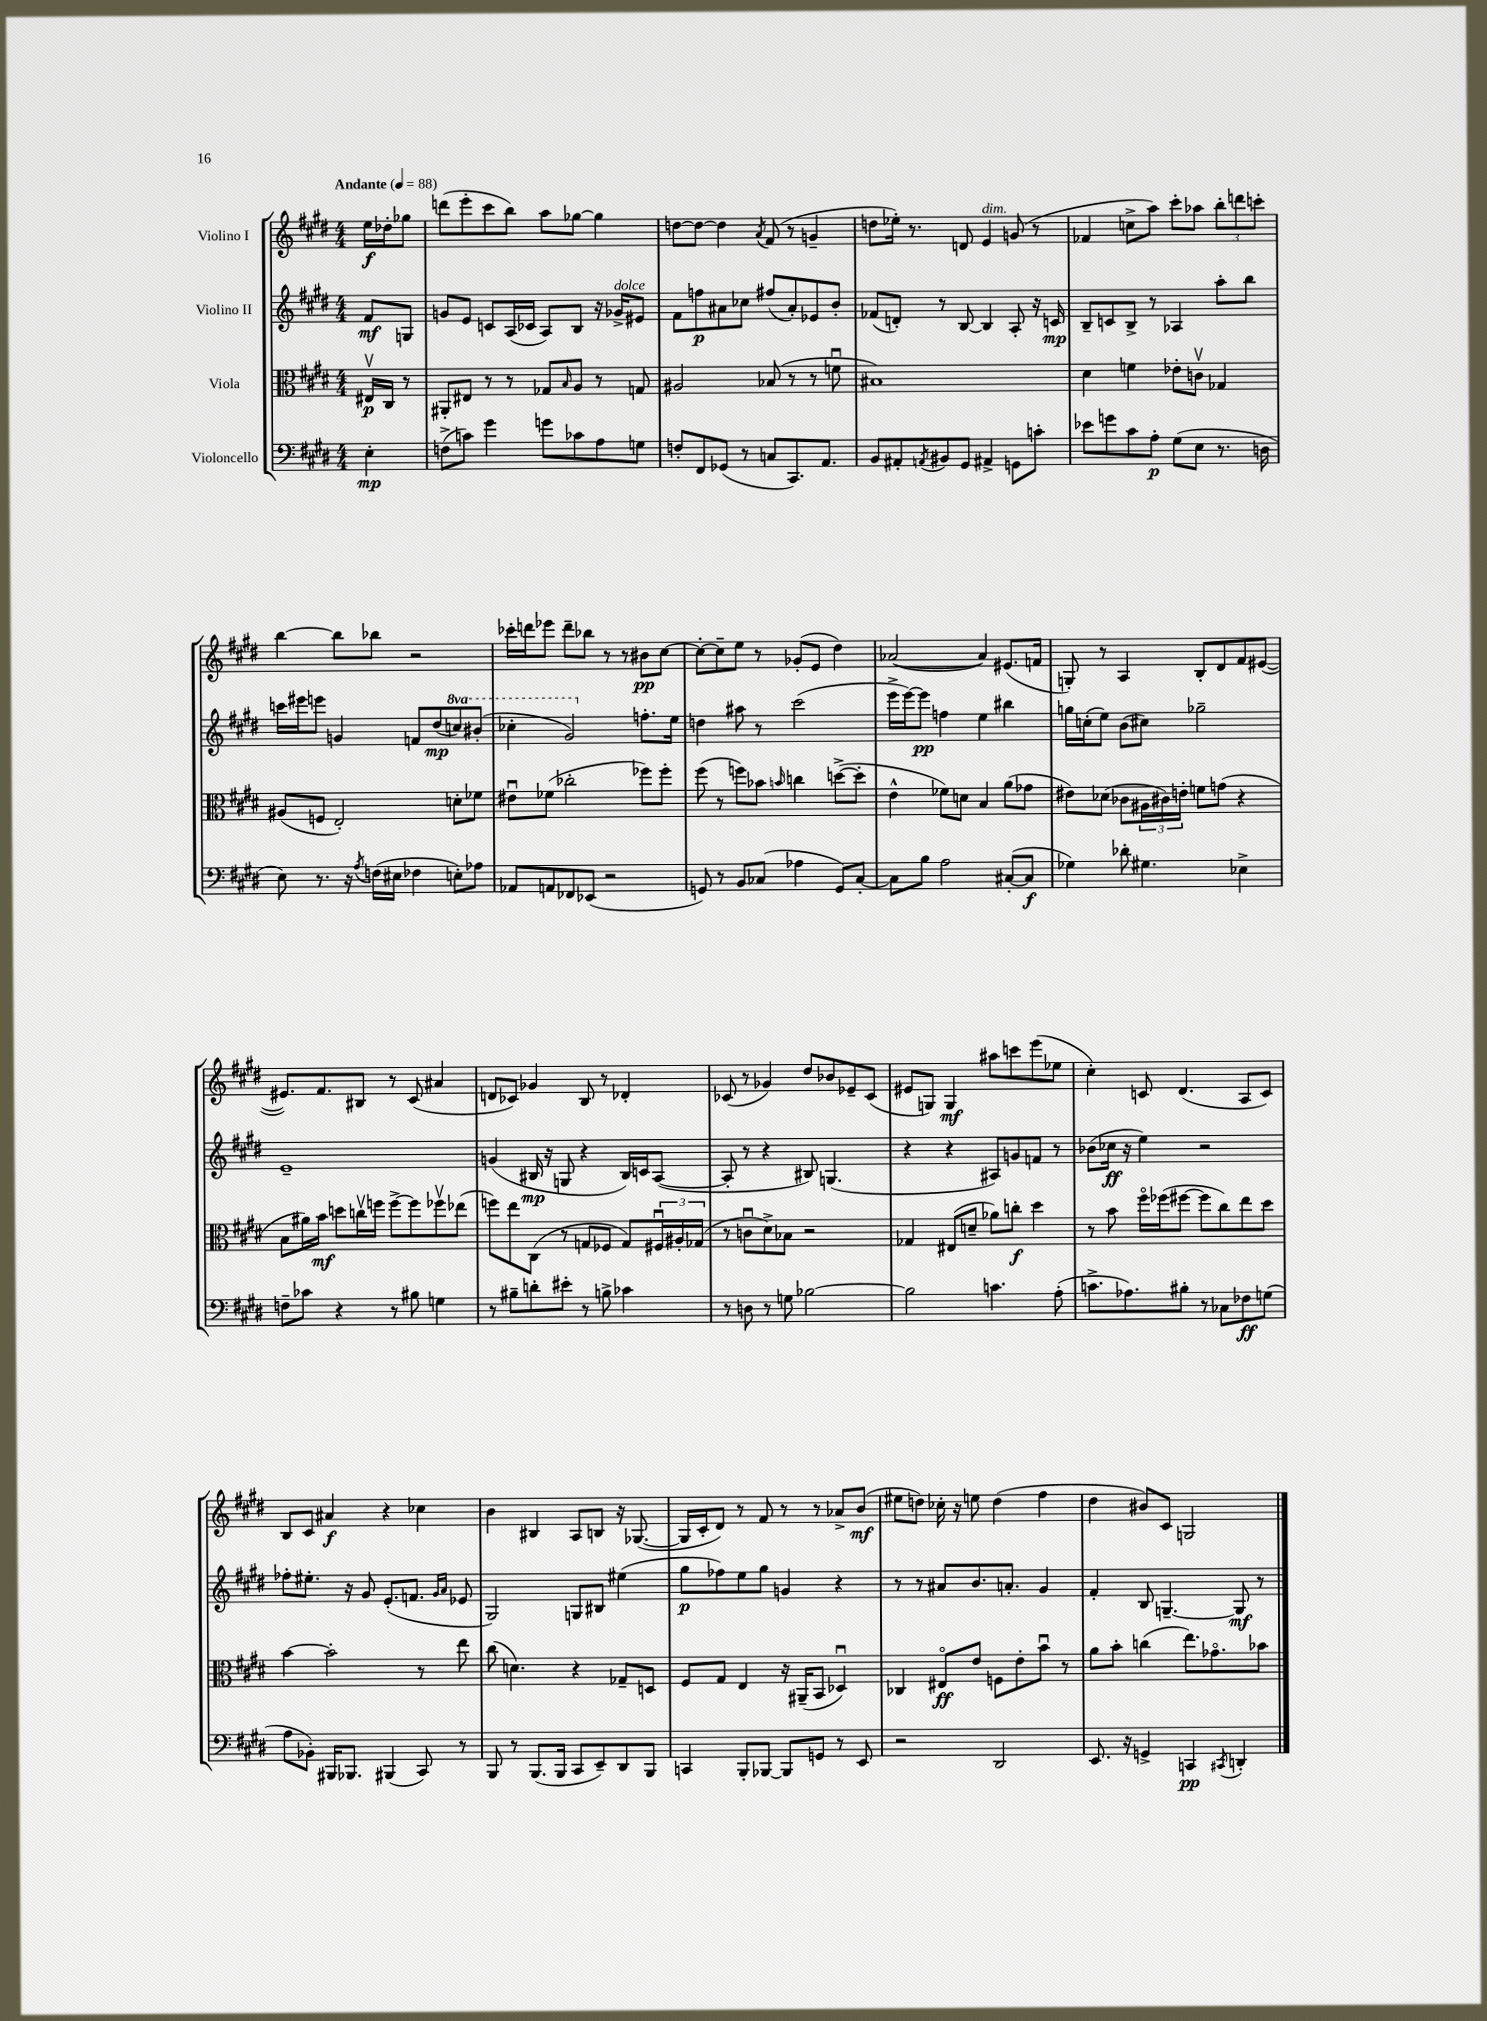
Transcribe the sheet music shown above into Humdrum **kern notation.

**kern	**dynam	**kern	**dynam	**kern	**dynam	**kern	**dynam
*part4	*part4	*part3	*part3	*part2	*part2	*part1	*part1
*staff4	*staff4	*staff3	*staff3	*staff2	*staff2	*staff1	*staff1
*I"Violoncello	*	*I"Viola	*	*I"Violino II	*	*I"Violino I	*
*clefF4	*	*clefC3	*	*clefG2	*	*clefG2	*
*k[f#c#g#d#]	*	*k[f#c#g#d#]	*	*k[f#c#g#d#]	*	*k[f#c#g#d#]	*
*M4/4	*	*M4/4	*	*M4/4	*	*M4/4	*
*MM88	*	*MM88	*	*MM88	*	*MM88	*
=	=	=	=	=	=	=	=
!	!	!	!	!	!	!LO:TX:a:B:t=Andante	!
4E'\	mp	16E#Xv/LL	p	8f#/L	mf	16ee\LL	f
.	.	16C#/JJ	.	.	.	16dd-X'\J	.
.	.	8r	.	8Gn/J	.	8gg-X\J	.
=1	=1	=1	=1	=1	=1	=1	=1
(8Fn^\L	.	8AA#X'/L	.	8gn/L	.	(8dddn\L	.
8cn\J)	.	8E#X/J	.	8e/J	.	8eee'\	.
4g#\	.	8r	.	8cn/L	.	8ccc#\	.
.	.	8r	.	(16A/L	.	8bb\J)	.
.	.	.	.	16c-X/JJ	.	.	.
8gn\L	.	8G-X/L	.	8A/L)	.	8aa\L	.
.	.	16qqB/	.	.	.	.	.
8c-X\	.	8A/J	.	8B/J	.	[8gg-X\J	.
8A\	.	8r	.	16r	.	4gg-\]	.
!	!	!	!	!LO:TX:a:i:t=dolce	!	!	!
.	.	.	.	16g-X^/KL	.	.	.
8Gn\J	.	8Gn/	.	8e#X/J	.	.	.
=2	=2	=2	=2	=2	=2	=2	=2
8Fn'/L	.	2A#X/	.	8f#\L	.	[8ddn\L	.
8FF#/	.	.	.	8ffn\	p	8dd\J_	.
(8GG-X/J	.	.	.	8a#X\	.	4dd\]	.
8r	.	.	.	8cc-X\J	.	.	.
.	.	.	.	.	.	8qa/	.
8Cn/L	.	(8B-X/	.	(8ff#X/L	.	(8f#/	.
8.CC#/)	.	8r	.	8a#'/)	.	8r	.
.	.	8r	.	8e-X/	.	4gn~/	.
8.AA/J	.	.	.	.	.	.	.
.	.	8fnu\	.	8b'/J	.	.	.
=3	=3	=3	=3	=3	=3	=3	=3
8BB/L	.	1B#X)	.	(8f-X/L	.	8ddn\L	.
8AA#X'/	.	.	.	8dn'/J)	.	16ee-X'\Jk)	.
.	.	.	.	.	.	8.r	.
8qAAn/	.	.	.	.	.	.	.
8BB#X/	.	.	.	8r	.	.	.
8GG#/J	.	.	.	[8B/	.	8dn/	.
!	!	!	!	!	!	!LO:TX:a:i:t=dim.	!
4AA#X^/	.	.	.	4B/]	.	4e/	.
8GGn\L	.	.	.	8A'/	.	(8gn/	.
8cn'\J	.	.	.	16r	.	8r	.
.	.	.	.	16cn/	mp	.	.
=4	=4	=4	=4	=4	=4	=4	=4
8e-X\L	.	4d#\	.	8B~/L	.	4f-X/	.
8gn\	.	.	.	8cn/	.	.	.
8c#\	.	4fn\	.	8B^/J	.	8ccn^\L	.
8A'\J	p	.	.	8r	.	8aa\J)	.
(8G#\L	.	8e-X'\L	.	4A-X/	.	8ccc#'\L	.
8E\J	.	8cnv\J	.	.	.	8aa-X\J	.
8.r	.	4G-X/	.	8aa'\L	.	12bb'\L	.
.	.	.	.	.	.	12dddn\	.
.	.	.	.	8bb\J	.	.	.
.	.	.	.	.	.	12cccn'\J	.
16Dn\	.	.	.	.	.	.	.
!!LO:LB:g=z
=5	=5	=5	=5	=5	=5	=5	=5
8E\)	.	(8A#X/L	.	16cccn\LL	.	[4bb\	.
.	.	.	.	16eee#X\J	.	.	.
8.r	.	8Fn/J	.	8eeen\J	.	.	.
.	.	2E'/)	.	4gn/	.	8bb\L]	.
16r	.	.	.	.	.	.	.
8qA/	.	.	.	.	.	.	.
(16Fn\LL	.	.	.	.	.	8bb-X\J	.
16E#X\JJ	.	.	.	.	.	.	.
4F-X\	.	.	.	8fn/L	.	2r	.
.	.	.	.	(8dd#/	mp	.	.
*	*	*	*	*8va	*	*	*
8En'\L)	.	8dn'\L	.	8cccn/)	.	.	.
8A-X\J	.	8f-X\J	.	(8bb#X'/J	.	.	.
=6	=6	=6	=6	=6	=6	=6	=6
8AA-X/L	.	8e#Xu\L	.	4ccc-X'\	.	16ccc-X'\LL	.
.	.	.	.	.	.	16dddn\J	.
8AAn/	.	(8f-X\J	.	.	.	8eee-X\J	.
8FF-X/	.	2cc-X'\	.	2gg#/)	.	8ddd~\L	.
(8EE-X/J	.	.	.	.	.	8bb-X\J	.
2r	.	.	.	.	.	8r	.
.	.	.	.	.	.	8r	.
*	*	*	*	*X8va	*	*	*
.	.	8ff-X\L)	.	8.ffn'\L	.	8b#X\L	pp
.	.	8ff-'\J	.	.	.	[8cc#\J	.
.	.	.	.	16ee\Jk	.	.	.
=7	=7	=7	=7	=7	=7	=7	=7
8GGn/)	.	(8ff#\	.	4ddn\	.	8cc#'\L_	.
8r	.	8r	.	.	.	8cc#~\]	.
8BB/L	.	8ffn\L)	.	8aa#X\	.	8ee\J	.
(8C-X/J	.	8b-X\J	.	8r	.	8r	.
.	.	16qqbn/	.	.	.	.	.
4A-X\	.	4ccn\	.	(2ccc#\	.	(8g-X'/L	.
.	.	.	.	.	.	8e/J	.
8GG/L)	.	([8ddn^\L	.	.	.	4dd#\)	.
[8C-'/J	.	8dd'\J]	.	.	.	.	.
=8	=8	=8	=8	=8	=8	=8	=8
8C-\L]	.	4e^^\	.	16eee^\LL	.	([2a-X/	.
.	.	.	.	[16eee\J)	.	.	.
8B\J	.	.	.	8eee\J]	pp	.	.
2A\	.	8f-X\L)	.	4ffn\	.	.	.
.	.	8dn\J	.	.	.	.	.
.	.	4B/	.	4ee\	.	4a-/])	.
([8C#X'/L	.	(8a\L	.	4bb#X\	.	(8.e#X/L	.
8C#/J]	f	8g-X\J	.	.	.	.	.
.	.	.	.	.	.	16fn/Jk	.
=9	=9	=9	=9	=9	=9	=9	=9
4G-X\)	.	8e#X\L)	.	16ggn\LL	.	8Gn'/)	.
.	.	.	.	(16ccn'\J	.	.	.
.	.	(8d-X\J	.	8ee\J)	.	8r	.
8d-X'\	.	8c-X\L	.	(8b\L	.	4A/	.
4.G#X\	.	24A#X\L	.	8cc#X\J)	.	.	.
.	.	24c#X\)	.	.	.	.	.
.	.	24en'\JJ	.	.	.	.	.
.	.	8fn\L	.	2gg-X~\	.	8B'/L	.
.	.	(8gn\J	.	.	.	8d#/	.
4E-X^\	.	4r	.	.	.	8f#/	.
.	.	.	.	.	.	([8e#X/J	.
!!LO:LB:g=z
=10	=10	=10	=10	=10	=10	=10	=10
8Fn~\L	.	8B\L	.	1e~	.	8.e#X/L])	.
8c-X\J	.	16a#X\L)	.	.	.	.	.
.	.	16b\JJ	mf	.	.	8.f#/	.
4r	.	8ddn\L	.	.	.	.	.
.	.	16ccnv\L	.	.	.	8B#X/J	.
.	.	16ffn\JJ	.	.	.	.	.
8r	.	[8ff^\L	.	.	.	8r	.
8B#X\	.	8ff\]	.	.	.	(8c#/	.
4Gn\	.	8ff-Xv\	.	.	.	4a#X/	.
.	.	(8ee-X\J	.	.	.	.	.
=11	=11	=11	=11	=11	=11	=11	=11
8r	.	8ffn\L)	.	(4gn/	.	8dn/L	.
8B#X~\L	.	8ee\	.	.	.	8c-X/J)	.
8dn'\	.	(8C#\J	.	16B#X/	mp	4g-X/	.
.	.	.	.	16r	.	.	.
8e#X'\J	.	8r	.	8Gn/	.	.	.
8r	.	8Gn/L	.	4r	.	8B/	.
8Bn^\	.	8F-X/J	.	.	.	8r	.
4c-X\	.	8G/L)	.	16B#/LL)	.	4d-X'/	.
.	.	.	.	16cn/J	.	.	.
.	.	24F#Xu/L	.	([8A/J	.	.	.
.	.	24A#X'/	.	.	.	.	.
.	.	(24G-X/JJ	.	.	.	.	.
=12	=12	=12	=12	=12	=12	=12	=12
8r	.	8r	.	8A'/]	.	(8c-X/	.
8Dn\	.	8cnu\L	.	8r	.	8r	.
8r	.	8d#^\)	.	4r	.	4g-X/)	.
8Gn\	.	8B-X\J	.	.	.	.	.
[2B-X\	.	2r	.	8B#X/)	.	8dd#/L	.
.	.	.	.	(4.Gn/	.	8b-X/	.
.	.	.	.	.	.	8e-X~/	.
.	.	.	.	.	.	(8c-/J	.
=13	=13	=13	=13	=13	=13	=13	=13
2B-\]	.	4G-X/	.	4r	.	8e#X/L	.
.	.	.	.	.	.	8Gn/J)	.
.	.	(8E#X/L	.	4r	.	4G/	mf
.	.	8dn~/J	.	.	.	.	.
4.cn\	.	8a-X\L)	.	8A#X/L)	.	8aa#X\L	.
.	.	8ccn'\J	f	8gn/	.	8cccn\	.
.	.	4dd#\	.	8fn/J	.	(8eee\	.
(8A'\	.	.	.	8r	.	8ee-X\J	.
=14	=14	=14	=14	=14	=14	=14	=14
8.cn^\L	.	8r	.	(8b-X\L	.	4cc#'\)	.
.	.	8b\	.	16cc-X\Jk	ff	.	.
8.A-X\)	.	.	.	16r	.	.	.
.	.	16ff#\LL	.	4ee\)	.	8cn/	.
.	.	(16ff-X\J	.	.	.	.	.
8B#X'\J	.	[8ff#X\J	.	.	.	(4.d#/	.
8r	.	8ff#\L]	.	2r	.	.	.
8C-X\L	.	8cc#\)	.	.	.	.	.
8F-X\	ff	8ee\	.	.	.	8A/L	.
(8Gn\J	.	8dd#\J	.	.	.	8c/J)	.
!!LO:LB:g=z
=15	=15	=15	=15	=15	=15	=15	=15
8A\L	.	[4b\	.	8ff-X'\L	.	8B/L	.
8BB-X'\J)	.	.	.	8.ee#X'\J	.	8c#/J	.
16BBB#X/KL	.	2b'\]	.	.	.	4a#X/	f
8.BBB-X/J	.	.	.	16r	.	.	.
.	.	.	.	8g#/	.	.	.
(4BBB#X/	.	.	.	(8.e'/L	.	4r	.
.	.	.	.	8.fn/J	.	.	.
8CC#/)	.	8r	.	.	.	4cc-X\	.
.	.	.	.	16qqg#/LL	.	.	.
.	.	.	.	16qqa/JJ	.	.	.
8r	.	8ee\	.	8e-X/	.	.	.
=16	=16	=16	=16	=16	=16	=16	=16
8BBB/	.	(8cc#\	.	2G#/)	.	4b\	.
8r	.	4.dn\)	.	.	.	.	.
(8.BBB/L	.	.	.	.	.	4B#X/	.
16BBB/Jk	.	.	.	.	.	.	.
8CC#/L	.	4r	.	8Gn/L	.	8A/L	.
8EE~/)	.	.	.	8B#X/J	.	8Bn/J	.
8DD#/	.	8G-X~/L	.	(4ee#X\	.	16r	.
.	.	.	.	.	.	([8.G-X/	.
8BBB/J	.	8Dn/J	.	.	.	.	.
=17	=17	=17	=17	=17	=17	=17	=17
4CCn/	.	8F#/L	.	8gg#\L	p	16G-/LL]	.
.	.	.	.	.	.	16c#'/J	.
.	.	8G#/J	.	8ff-X\)	.	8d#/J)	.
8BBB'/L	.	4E/	.	8ee\	.	8r	.
[8BBB-X/J	.	.	.	8gg#\J	.	8f#/	.
8BBB-/L]	.	16r	.	4gn/	.	8r	.
.	.	(16AA#X~/KL	.	.	.	.	.
8GGn/J	.	8BB/J	.	.	.	8r	.
8r	.	4D-Xu/)	.	4r	.	8a-X^/L	.
8EE/	.	.	.	.	.	(8b/J	mf
=18	=18	=18	=18	=18	=18	=18	=18
2r	.	4C-X/	.	8r	.	8ee#X\L	.
.	.	.	.	8r	.	8ddn\J)	.
.	.	8E#X/L	ff	8a#X/L	.	16cc-X'\	.
.	.	.	.	.	.	16r	.
.	.	8e/J	.	8.b/	.	8een\	.
2DD#/	.	8Fn\L	.	.	.	(4dd\	.
.	.	.	.	8.an'/J	.	.	.
.	.	8e'\	.	.	.	.	.
.	.	8bu\J	.	4g#/	.	4ff#\	.
.	.	8r	.	.	.	.	.
=19	=19	=19	=19	=19	=19	=19	=19
8.EE/	.	8a\L	.	4f#'/	.	4dd#\	.
.	.	8b'\J	.	.	.	.	.
16r	.	.	.	.	.	.	.
4GGn^/	.	(4ccn\	.	8B/	.	8b#X/L)	.
.	.	.	.	[4.Gn~/	.	8c#/J	.
4CCn/	pp	8.ee\L)	.	.	.	2Gn/	.
.	.	8.g-X\	.	.	.	.	.
8qCC#X/	.	.	.	.	.	.	.
4DDn'/	.	.	.	8G/]	mf	.	.
.	.	8b-X\J	.	8r	.	.	.
==	==	==	==	==	==	==	==
*-	*-	*-	*-	*-	*-	*-	*-
